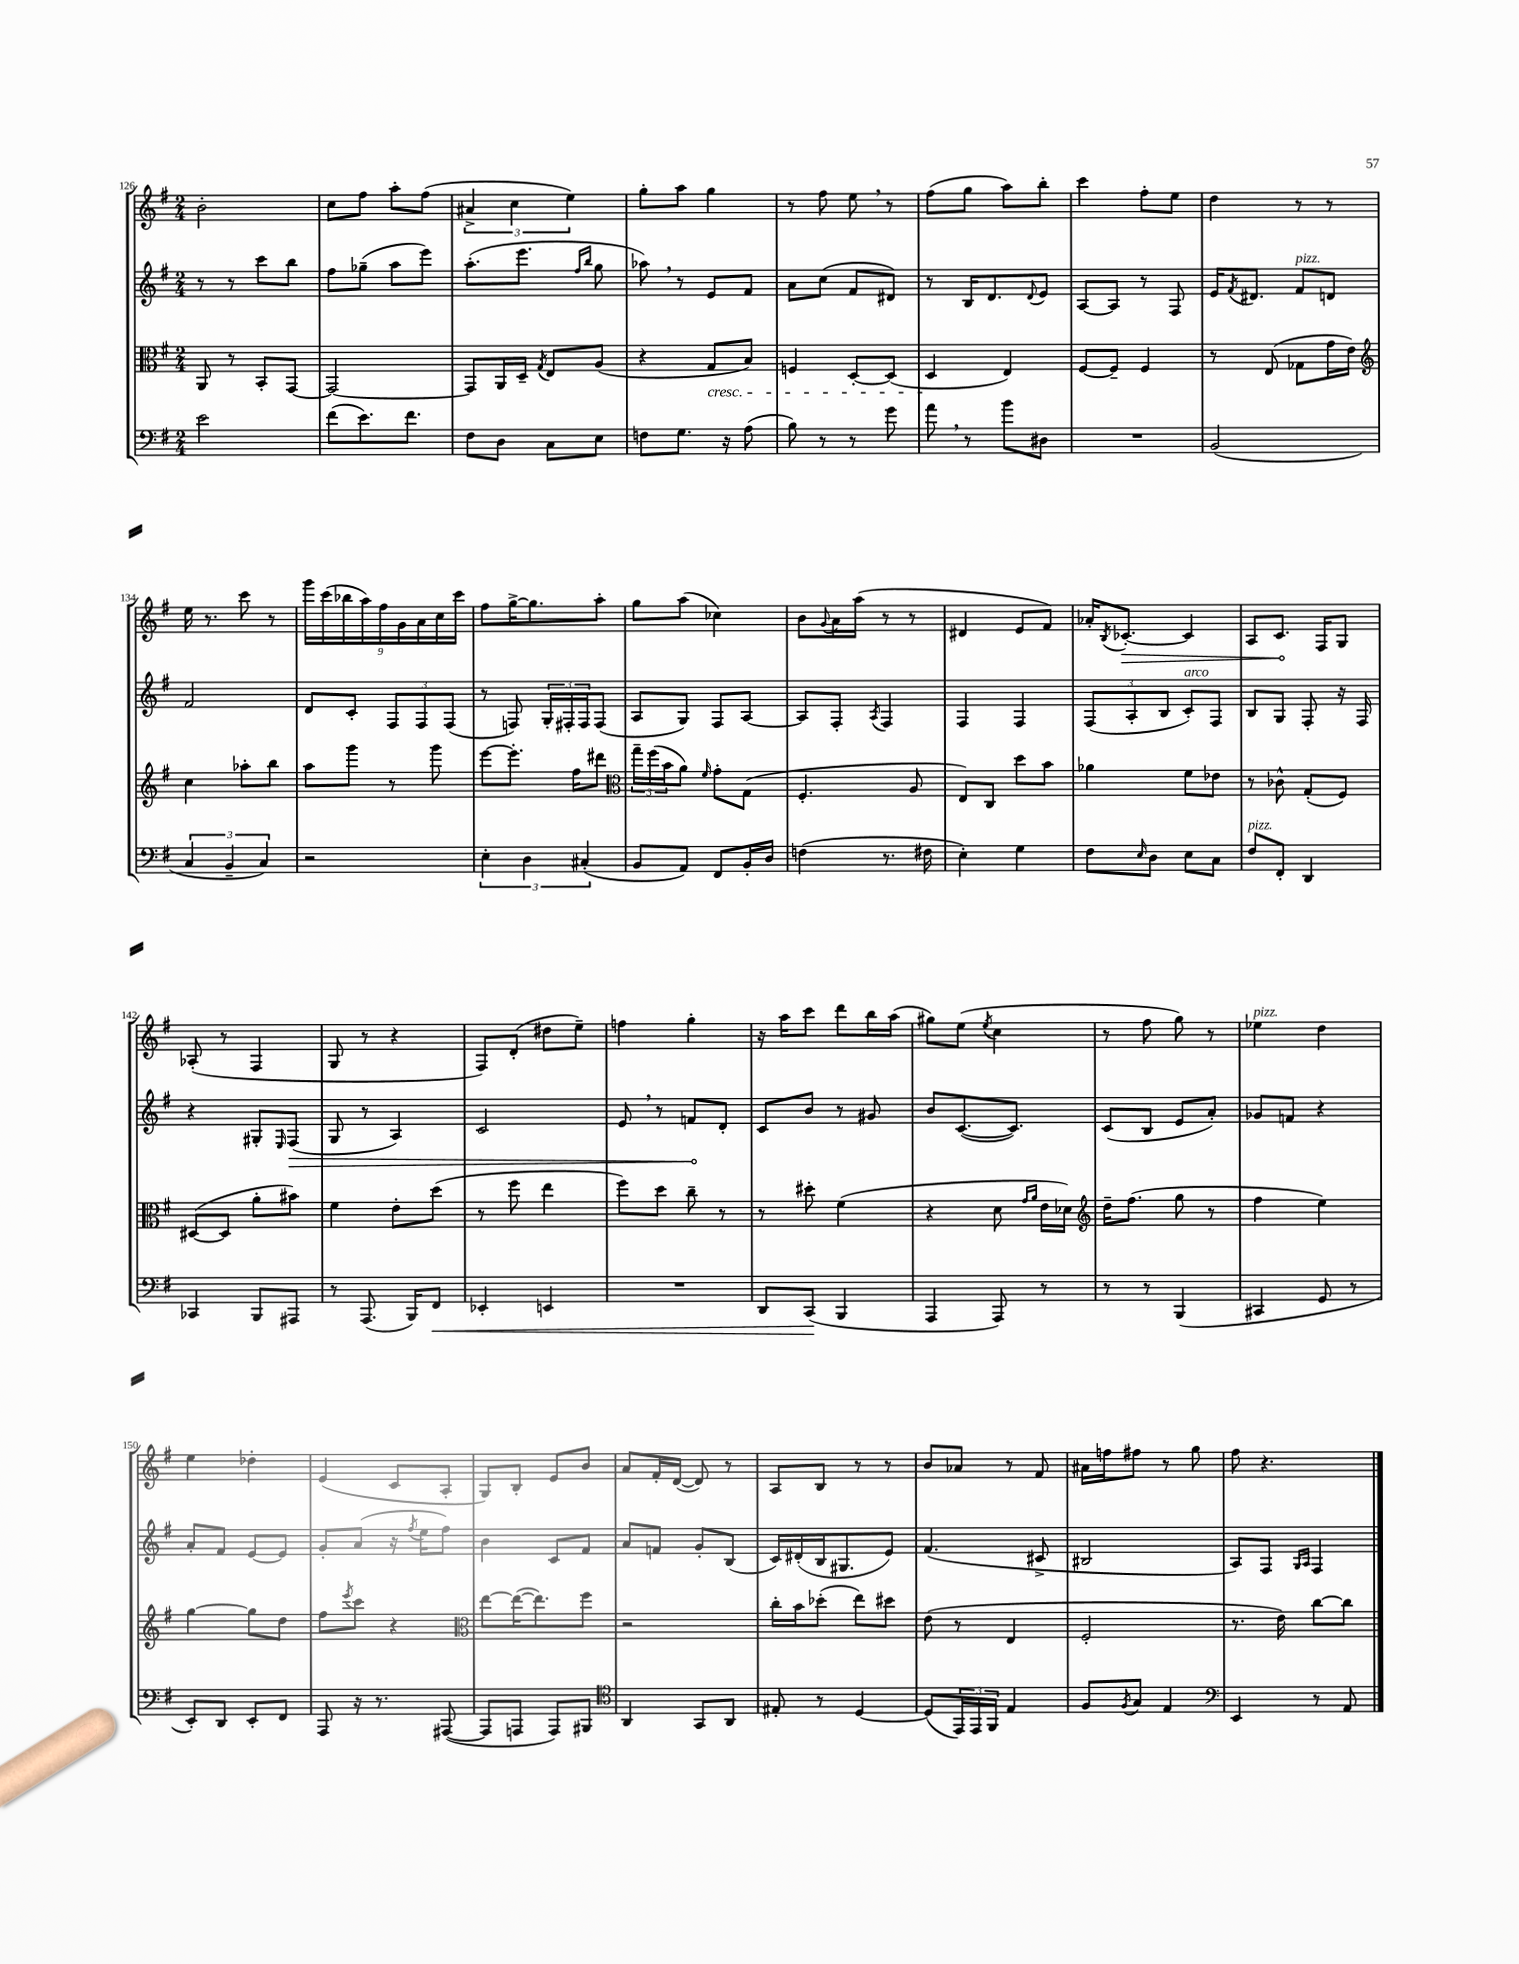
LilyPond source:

<<
\new StaffGroup <<
\new Staff = "s0" {
    \clef treble \key g \major \numericTimeSignature \time 2/4
    b'2-. |
    c''8 fis''8 a''8-. fis''8( |
    \tuplet 3/2 { ais'4-> c''4 e''4) } |
    g''8-. a''8 g''4 |
    r8 fis''8 e''8 \breathe r8 |
    fis''8( g''8 a''8) b''8-. |
    c'''4 fis''8-. e''8 |
    d''4 r8 r8 |
    e''16 r8. c'''8 r8 |
    \tuplet 9/8 { g'''16 c'''16( bes''16 a''16) fis''16 g'16 a'16 c''16 c'''16 } |
    fis''8 g''16~-> g''8. a''8-. |
    g''8 a''8( ces''4) |
    b'8 \appoggiatura { g'8 } a'16 a''16( r8 r8 |
    dis'4 e'8 fis'8) |
    aes'16-. \acciaccatura { b8 } \once \override Hairpin.circled-tip = ##t ces'8.~-.\> ces'4 |
    a8 c'8.\! fis16 g8 |
    aes8-.( r8 fis4 |
    g8 r8 r4 |
    fis8) d'8-.( dis''8 e''8--) |
    f''4 g''4-. |
    r16 a''16 c'''8 d'''8 b''16 a''16( |
    gis''8) e''8( \acciaccatura { e''8 } c''4 |
    r8 fis''8 g''8) r8 |
    ees''4^\markup { \italic "pizz." } d''4 |
    e''4 des''4-. |
    e'4( c'8 a8-. |
    g8) b8-. e'8 b'8 |
    a'8 fis'16-. d'16~( d'8) r8 |
    a8 b8 r8 r8 |
    b'8 aes'8 r8 fis'8 |
    ais'16 f''16 fis''8 r8 g''8 |
    fis''8 r4. \bar "|." |
}
\new Staff = "s1" {
    \clef treble \key g \major \numericTimeSignature \time 2/4
    r8 r8 c'''8 b''8 |
    fis''8 ges''8--( a''8 e'''8) |
    a''8.-.( e'''8. \grace { fis''16 b''16 } g''8 |
    aes''8) \breathe r8 e'8 fis'8 |
    a'8 c''8( fis'8 dis'8) |
    r8 b16 d'8. \appoggiatura { d'8 } e'8 |
    a8~ a8 r8 fis8 |
    e'16 \acciaccatura { fis'8 } dis'8. fis'8^\markup { \italic "pizz." } d'8 |
    fis'2 |
    d'8 c'8-. \tuplet 3/2 { fis8 fis8 fis8( } |
    r8 f8) \tuplet 3/2 { g16-. fis16-. fis16 } fis8( |
    a8 g8) fis8 a8~ |
    a8 fis8-. \acciaccatura { a8 } fis4 |
    fis4 fis4 |
    \tuplet 3/2 { fis8( a8-. b8 } c'8-.^\markup { \italic "arco" }) fis8 |
    b8 g8 fis8-. r16 fis16 |
    r4 gis8-. \grace { e16 } \once \override Hairpin.circled-tip = ##t fis8\>( |
    g8 r8 a4) |
    c'2 |
    e'8 \breathe r8 f'8\! d'8-. |
    c'8 b'8 r8 gis'8 |
    b'8 c'8.~( c'8.) |
    c'8( b8 e'8 a'8-.) |
    ges'8 f'8 r4 |
    a'8-. fis'8 e'8~ e'8 |
    g'8-. a'8( r16 \acciaccatura { fis''8 } e''16 fis''8) |
    b'4 c'8 fis'8 |
    a'8 f'8 g'8-. b8( |
    c'16) dis'16-.( b16 gis8. e'8) |
    fis'4.( cis'8-> |
    bis2 |
    a8) fis8 \grace { g16 a16 } fis4 \bar "|." |
}
\new Staff = "s2" {
    \clef alto \key g \major \numericTimeSignature \time 2/4
    a,8 r8 b,8-. g,8~ |
    g,2~ |
    g,8 a,16 d16-- \acciaccatura { g8 } e8 a8( |
    r4 g8\cresc b8) |
    f4 d8~-. d8( |
    d4\! e4) |
    fis8~ fis8-- fis4 |
    r8 e8( ges8 g'16 e'16) |
    \clef treble c''4 aes''8-. b''8 |
    a''8 g'''8 r8 g'''8 |
    e'''8~ e'''8.-. fis''16 dis'''8 |
    \clef alto \tuplet 3/2 { g''16-- fis''16( b'16 } a'8) \grace { fis'16 } g'8-. g8( |
    fis4.-. a8 |
    e8) c8 d''8 b'8 |
    aes'4 fis'8 ees'8 |
    r8 ces'8-^ g8-.( fis8) |
    dis8~( dis8 a'8-. bis'8) |
    fis'4 e'8-. d''8( |
    r8 fis''8 e''4 |
    fis''8) d''8 c''8-- r8 |
    r8 dis''8-. fis'4( |
    r4 d'8 \grace { g'16 a'16 } e'16 des'16) |
    \clef treble d''16-- fis''8.( g''8 r8 |
    fis''4 e''4) |
    g''4~ g''8 d''8 |
    fis''8 \acciaccatura { e'''8 } c'''8 r4 |
    \clef alto e''8~ e''16~( e''8.) fis''8 |
    r2 |
    c''16-. b'16 des''8-.( e''8) dis''8 |
    e'8( r8 e4 |
    fis2-. |
    r8. e'16) c''8~ c''8 \bar "|." |
}
\new Staff = "s3" {
    \clef bass \key g \major \numericTimeSignature \time 2/4
    e'2 |
    fis'8( e'8.) fis'8. |
    fis8 d8 c8 e8 |
    f8 g8. r16 a8( |
    b8) r8 r8 g'8 |
    a'8 \breathe r8 b'8 dis8 |
    R2 |
    b,2( |
    \tuplet 3/2 { c4 b,4-- c4) } |
    r2 |
    \tuplet 3/2 { e4-. d4 cis4-.( } |
    b,8 a,8) fis,8 b,16-. d16 |
    f4( r8. fis16 |
    e4-.) g4 |
    fis8 \grace { e16 } d8 e8 c8 |
    fis8^\markup { \italic "pizz." } fis,8-. d,4 |
    ces,4 b,,8 ais,,8 |
    r8 a,,8.( b,,16) fis,8\< |
    ees,4-. e,4 |
    R2 |
    d,8 c,8\!( b,,4 |
    a,,4 a,,8) r8 |
    r8 r8 b,,4( |
    cis,4 g,8 r8 |
    e,8-.) d,8 e,8-. fis,8 |
    a,,8 r16 r8. ais,,8~( |
    ais,,8 a,,8 a,,8) bis,,8 |
    \clef tenor a,4 g,8 a,8 |
    eis8-. r8 d4~ |
    d8( \tuplet 3/2 { e,16) e,16 fis,16 } e4 |
    fis8 \acciaccatura { fis8 } g8 e4 |
    \clef bass e,4 r8 a,8 \bar "|." |
}
>>
>>
\layout { \context { \Score currentBarNumber = #126 } }
